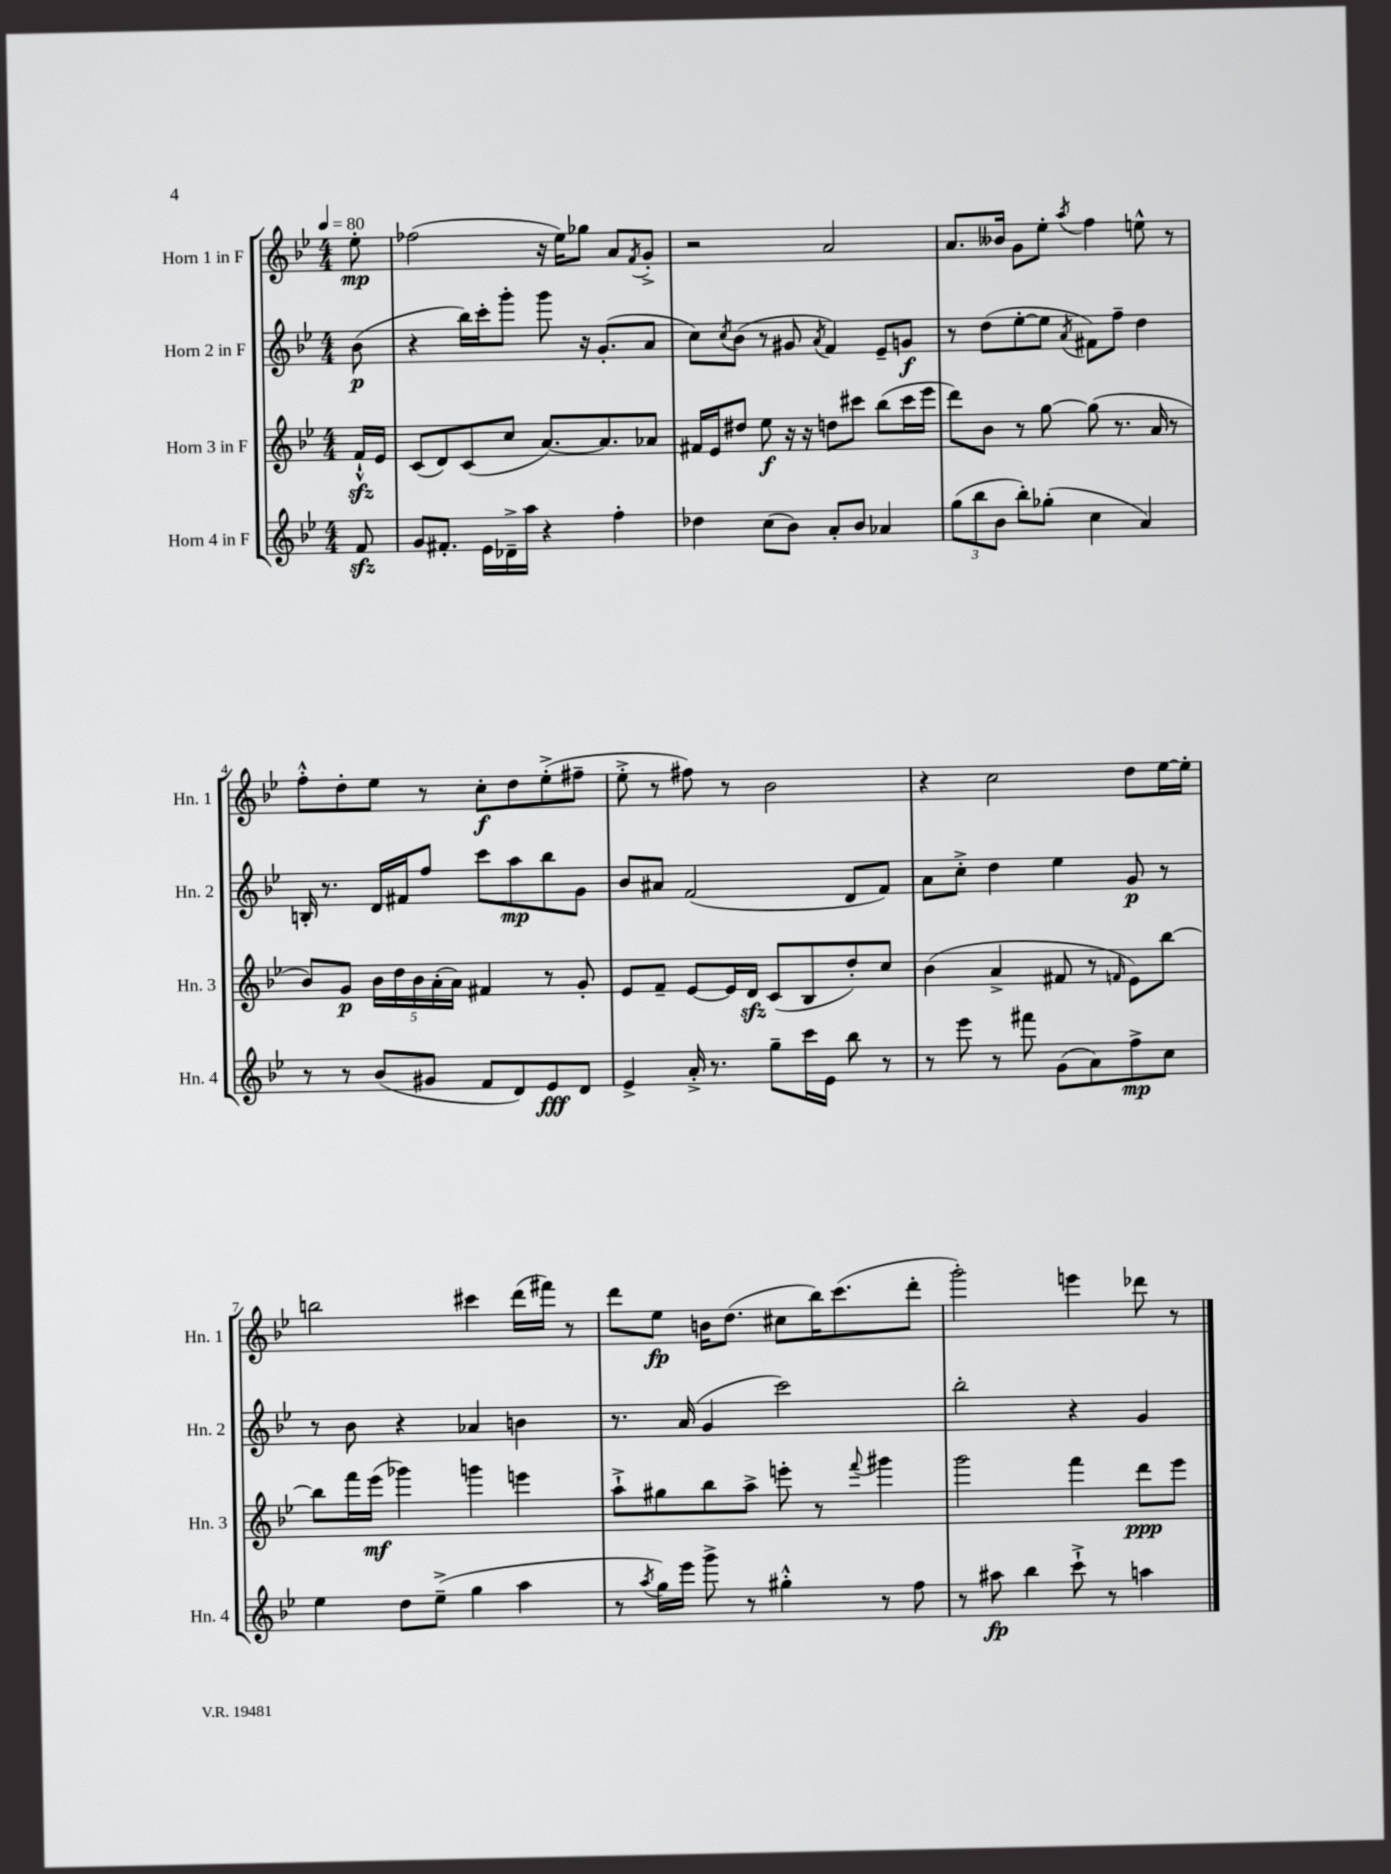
<<
\new StaffGroup <<
\new Staff = "s0" \with { instrumentName = "Horn 1 in F" shortInstrumentName = "Hn. 1" } {
    \clef treble \key bes \major \numericTimeSignature \time 4/4 \partial 8 \tempo 4 = 80
    ees''8-.\mp |
    fes''2( r16 ees''16) ges''8 a'8 \acciaccatura { f'8 } g'8-.-> |
    r2 a'2 |
    a'8. beses'16 g'8 ees''8-. \acciaccatura { a''8 } f''4 e''8-^ r8 |
    f''8-.-^ d''8-. ees''8 r8 c''8-.\f d''8 ees''8-.->( fis''8-- |
    ees''8-.-> r8 fis''8) r8 bes'2 |
    r4 c''2 d''8 ees''16~ ees''16-. |
    b''2 cis'''4 d'''16( fis'''16) r8 |
    d'''8 ees''8\fp b'16 d''8.( cis''8 bes''16) c'''8.( d'''8-. |
    g'''2-.) e'''4 des'''8 r8 \bar "|." |
}
\new Staff = "s1" \with { instrumentName = "Horn 2 in F" shortInstrumentName = "Hn. 2" } {
    \clef treble \key bes \major \numericTimeSignature \time 4/4 \partial 8
    bes'8\p( |
    r4 bes''16) c'''16-. g'''8-. g'''8 r16 g'8.-.( a'8 |
    c''8) \acciaccatura { c''8 } bes'8( r8 gis'8 \acciaccatura { a'8 } f'4) ees'8-- g'8\f |
    r8 d''8( ees''8~-. ees''8 \acciaccatura { a'8 } fis'8) f''8-- d''4 |
    b16-. r8. d'16 fis'16 f''8 c'''8 a''8\mp bes''8 g'8 |
    bes'8 ais'8 f'2( d'8 f'8) |
    a'8 c''8-.-> d''4 ees''4 g'8\p r8 |
    r8 bes'8 r4 aes'4 b'4 |
    r8. a'16( g'4 c'''2) |
    bes''2-. r4 g'4 \bar "|." |
}
\new Staff = "s2" \with { instrumentName = "Horn 3 in F" shortInstrumentName = "Hn. 3" } {
    \clef treble \key bes \major \numericTimeSignature \time 4/4 \partial 8
    f'16-!-^\sfz ees'16 |
    c'8( d'8) c'8( c''8 a'8.~) a'8. aes'8 |
    fis'16 ees'16 dis''8 ees''8\f r16 r16 d''8 cis'''8 bes''8( cis'''16 ees'''16 |
    d'''8) bes'8 r8 g''8~ g''8( r8. a'16 r8 |
    bes'8) g'8\p \tuplet 5/4 { bes'16 d''16 bes'16 a'16-.( a'16) } fis'4 r8 g'8-. |
    ees'8 f'8-- ees'8~ ees'16 d'16\sfz c'8( bes8 d''8-.) c''8 |
    bes'4( a'4-> fis'8 r8 \grace { f'16 } ees'8) bes''8~ |
    bes''8 f'''16 ees'''16\mf( ges'''4) g'''4 e'''4 |
    a''8-!-> gis''8 bes''8 a''8-> e'''8-. r8 \appoggiatura { f'''8 } gis'''4 |
    g'''2 f'''4 d'''8\ppp ees'''8 \bar "|." |
}
\new Staff = "s3" \with { instrumentName = "Horn 4 in F" shortInstrumentName = "Hn. 4" } {
    \clef treble \key bes \major \numericTimeSignature \time 4/4 \partial 8
    f'8\sfz |
    g'8 fis'8.-. ees'16 des'16---> a''16 r4 f''4-. |
    des''4 c''8( bes'8) a'8-. bes'8 aes'4 |
    \tuplet 3/2 { g''8( bes''8 bes'8 } bes''8-.) ges''8-.( c''4 a'4) |
    r8 r8 bes'8( gis'8 f'8 d'8) ees'8\fff d'8 |
    ees'4-> a'16-.-> r8. g''8-- c'''16 ees'16 bes''8 r8 |
    r8 ees'''8 r8 fis'''8 g'8( a'8) f''8->\mp c''8 |
    ees''4 d''8 ees''8--->( g''4 a''4 |
    r8 \acciaccatura { a''8 } g''16) ees'''16 g'''8-> r8 gis''4-.-^ r8 f''8 |
    r8 ais''8\fp bes''4 c'''8-!-> r8 a''4 \bar "|." |
}
>>
>>
